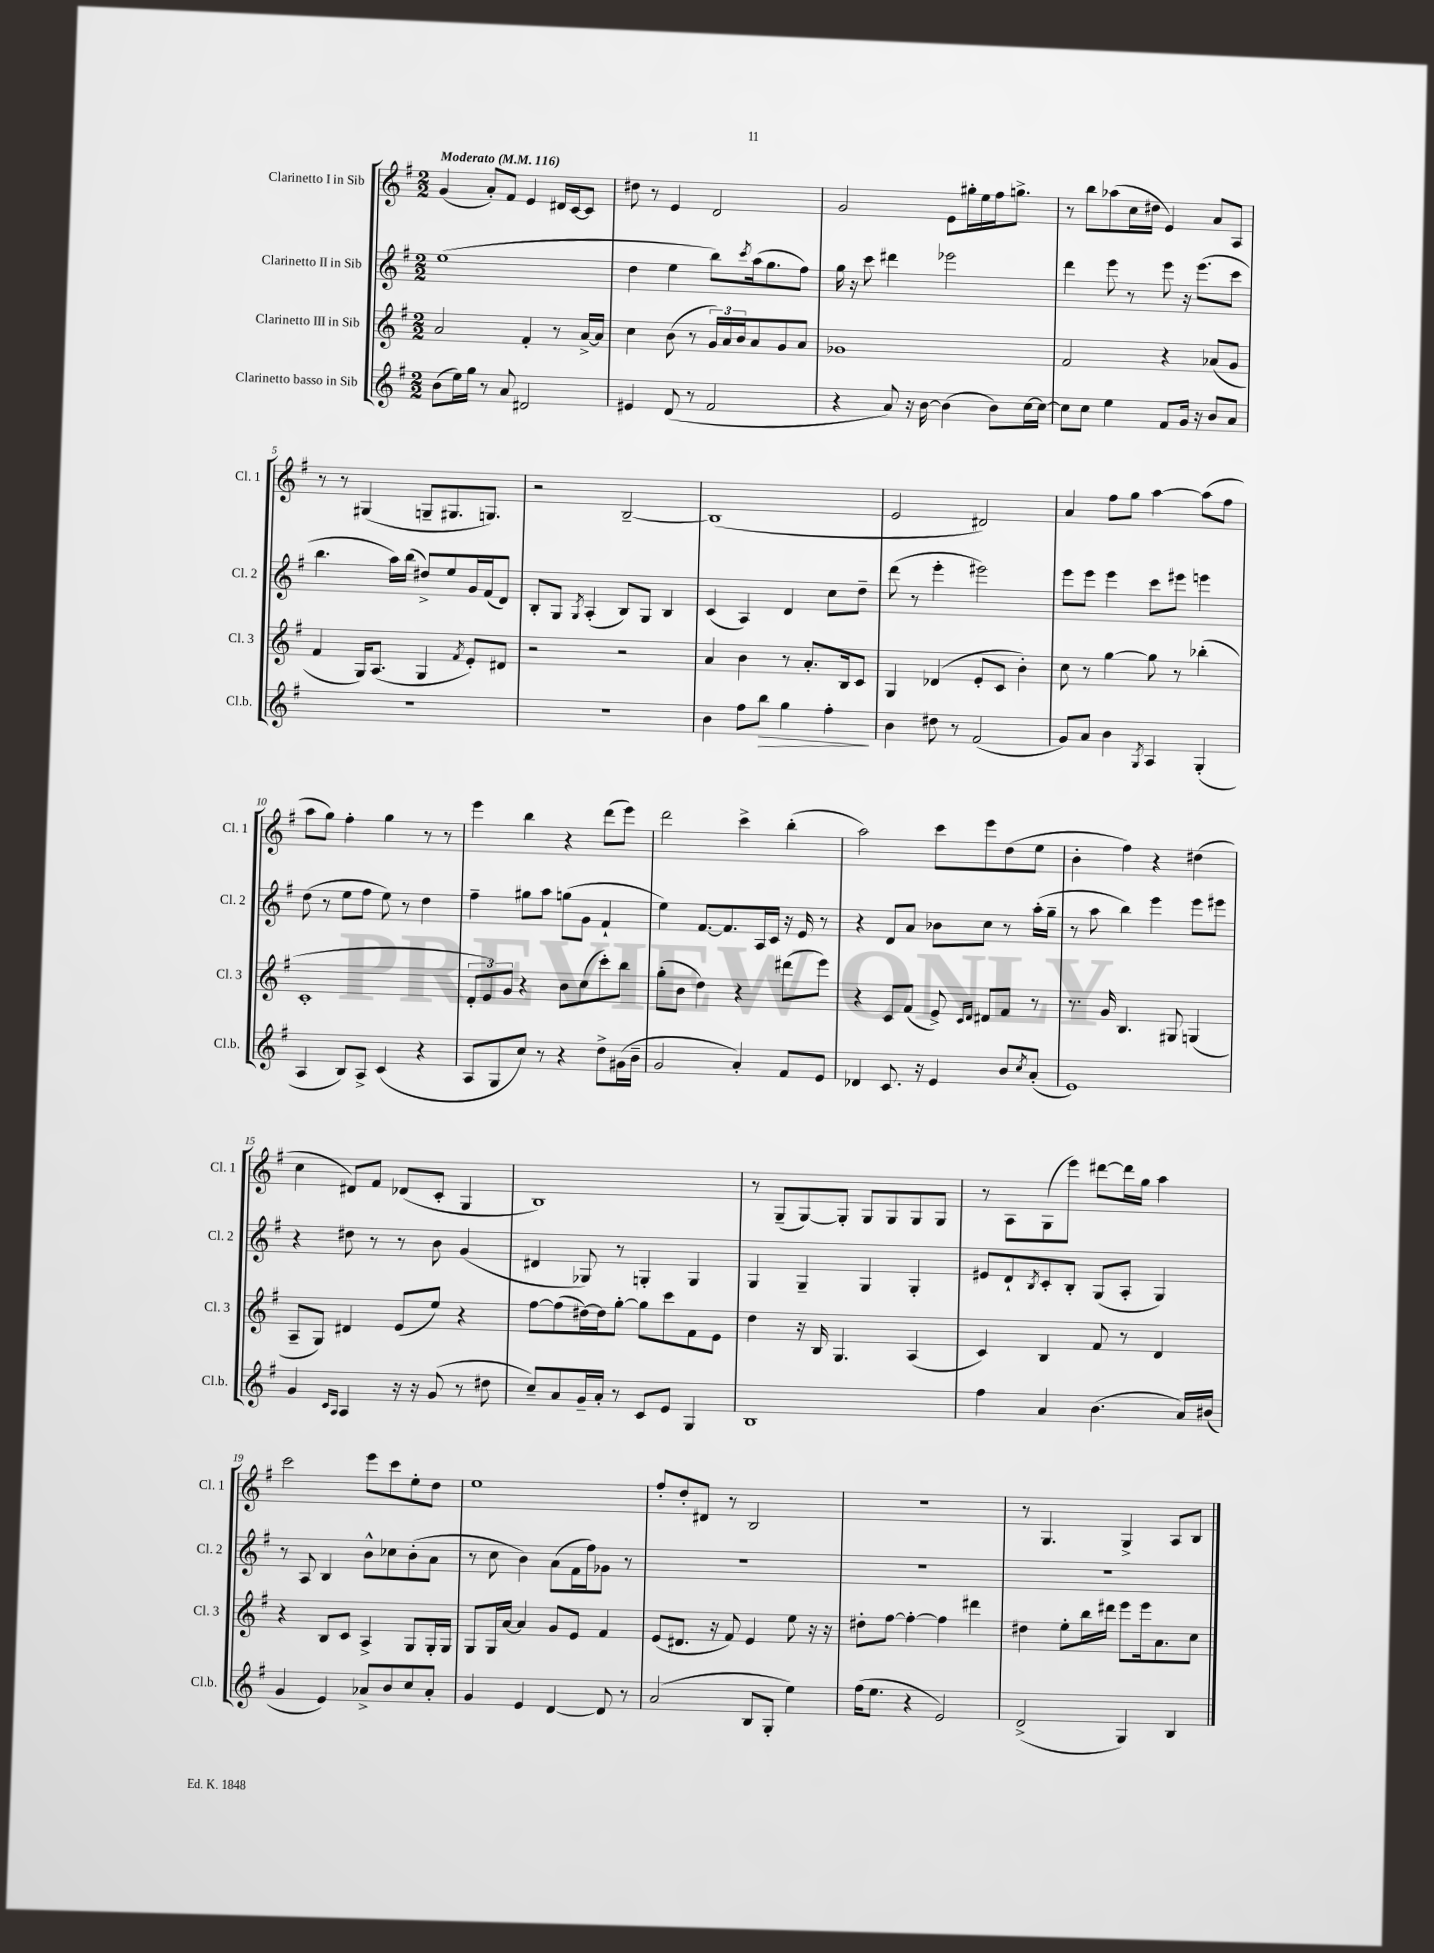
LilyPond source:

<<
\new StaffGroup <<
\new Staff = "s0" \with { instrumentName = "Clarinetto I in Sib" shortInstrumentName = "Cl. 1" } {
    \clef treble \key g \major \numericTimeSignature \time 2/2 \tempo "Moderato" 4 = 116
    g'4( a'8-.) fis'8 e'4 dis'16 c'16~ c'8 |
    dis''8 r8 e'4 d'2 |
    g'2 e'8 gis''16-. e''16 fis''16 g''8.-> |
    r8 b''8 aes''8( c''16 dis''16 e'4) a'8 a8 |
    r8 r8 gis4( g8-- gis8. g8.) |
    r2 b2~-- |
    b1( |
    e'2 dis'2) |
    a'4 fis''8 g''8 a''4~ a''8( fis''8 |
    a''8 g''8) fis''4-. g''4 r8 r8 |
    e'''4 b''4 r4 d'''8( e'''8) |
    d'''2 c'''4-> b''4-.( |
    a''2) c'''8 e'''8 d''8( e''8 |
    b'4-. fis''4) r4 dis''4( |
    c''4 dis'8) fis'8 des'8( c'8-. g4 |
    b1) |
    r8 g8--( g8~) g8-. g8 g8 g8 g8 |
    r8 a8 g8( e'''8) dis'''8~ dis'''16 g''16 a''4 |
    c'''2 e'''8 c'''8 e''8-. d''8 |
    e''1 |
    fis''8-. d''8-. dis'8 r8 b2 |
    R1 |
    r8 g4. g4-> a8 b8 \bar "|." |
}
\new Staff = "s1" \with { instrumentName = "Clarinetto II in Sib" shortInstrumentName = "Cl. 2" } {
    \clef treble \key g \major \numericTimeSignature \time 2/2
    e''1( |
    d''4 e''4 b''8) \acciaccatura { c'''8 } a''16( g''8. fis''8) |
    g''16 r16 c'''8 dis'''4 ees'''2 |
    d'''4 e'''8 r8 e'''8 r16 e'''8.( c'''8 |
    b''4. a''16) b''16( dis''8->) e''8 g'16 fis'16( d'8) |
    b8-. g8 \acciaccatura { g8 } a4-.( b8) g8 b4 |
    c'4( a4) d'4 c''8 d''8-- |
    d'''8( r8 e'''4-. eis'''2) |
    e'''8 e'''8 e'''4 c'''8 eis'''8 e'''4 |
    d''8( r8 e''8 fis''8 e''8) r8 d''4 |
    fis''4-- gis''8 a''8 g''8( g'8 fis'4-! |
    e''4) fis'8.~ fis'8. a16 c'16 r16 e'16 r8 |
    r4 d'8 a'8 bes'8 c''8 r8 a''16-.( g''16-- |
    r8 a''8 b''4) e'''4 e'''8 eis'''8 |
    r4 dis''8 r8 r8 b'8 g'4( |
    dis'4 ges8) r8 g4-. g4 |
    g4 g4-- g4 g4-. |
    eis'8 d'8-! \acciaccatura { b8 } c'8-. b8-. g8( a8-. g4) |
    r8 a8 b4 b'8-^ ces''8 b'8-.( a'8 |
    r8 c''8 b'4) a'8( fis'16 fis''16) ges'8 r8 |
    R1 |
    R1 |
    R1 \bar "|." |
}
\new Staff = "s2" \with { instrumentName = "Clarinetto III in Sib" shortInstrumentName = "Cl. 3" } {
    \clef treble \key g \major \numericTimeSignature \time 2/2
    a'2 fis'4-. r8 a'16~-> a'16 |
    c''4 b'8( r8 \tuplet 3/2 { g'16) a'16 b'16 } a'8 g'8 a'8 |
    ges'1 |
    fis'2 r4 aes'8( g'8 |
    fis'4 g16) a8.( g4 \acciaccatura { fis'8 } e'8-.) dis'8 |
    r2 r2 |
    a'4 b'4 r8 a'8.-. b16 c'8 |
    g4 des'4( e'8-. c'8 b'4-.) |
    c''8 r8 g''4~ g''8 r8 bes''4-.( |
    c'1-. |
    \tuplet 3/2 { d'8-. e'8) g'8 } r4 b'8 c''8( c'''8-.) b''8 |
    g''8-.( b'8 d''4) r4 dis'''8( e'''8) |
    r4 c'8 fis'8( e'8->) \grace { c'16 d'16 } dis'8 fis'8 r8 |
    r8. g'16 b4. gis8 g4( |
    a8-- g8) dis'4 e'8( e''8) r4 |
    fis''8~ fis''8( dis''16~) dis''16 g''8~-. g''8 c'''8 fis'8 e'8 |
    d''4 r16 b16 g4. a4( |
    c'4) b4 fis'8 r8 d'4 |
    r4 b8 c'8 a4-> g8 g16-. g16 |
    g8 g16 a'16~ a'4 g'8 e'8 fis'4 |
    e'8( dis'8. r16 fis'8) e'4 e''8 r16 r16 |
    dis''8-. fis''8~ fis''4~-. fis''4 dis'''4 |
    dis''4 e''8-. b''16 dis'''16 e'''8 e'''16 a'8. c''8 \bar "|." |
}
\new Staff = "s3" \with { instrumentName = "Clarinetto basso in Sib" shortInstrumentName = "Cl.b." } {
    \clef treble \key g \major \numericTimeSignature \time 2/2
    b'8( e''16) g''16 r8 a'8 dis'2 |
    eis'4 d'8( r8 fis'2 |
    r4 a'8) r16 b'16~ b'4( b'8) c''16~ c''16~ |
    c''8 c''8 e''4 fis'8 g'16 r16 b'8 a'8 |
    R1 |
    r1 |
    b'4 fis''8 b''8\> g''4 fis''4-.\! |
    b'4 dis''8 r8 fis'2( |
    g'8) a'8 b'4 \acciaccatura { g8 } a4 g4-.( |
    a4 b8) a8-> c'4( r4 |
    a8 g8 c''8) r8 r4 d''8-> gis'16( b'16-- |
    g'2 a'4-.) fis'8 e'8 |
    des'4 c'8. r16 e'4 b'8 \acciaccatura { c''8 } a'8-.( |
    e'1) |
    g'4 \grace { c'16 a16 } a4 r16 r16 g'8( r8 dis''8 |
    c''8--) a'8 g'16-- a'16-. r8 c'8 e'8 g4 |
    b1 |
    fis''4 a'4 b'4.( a'16) bis'16( |
    g'4 e'4) aes'8-> b'8 c''8 aes'8-. |
    g'4 e'4 d'4~ d'8 r8 |
    a'2( b8 g8-. e''4) |
    fis''16( e''8. r4 e'2) |
    d'2->( g4) b4 \bar "|." |
}
>>
>>
